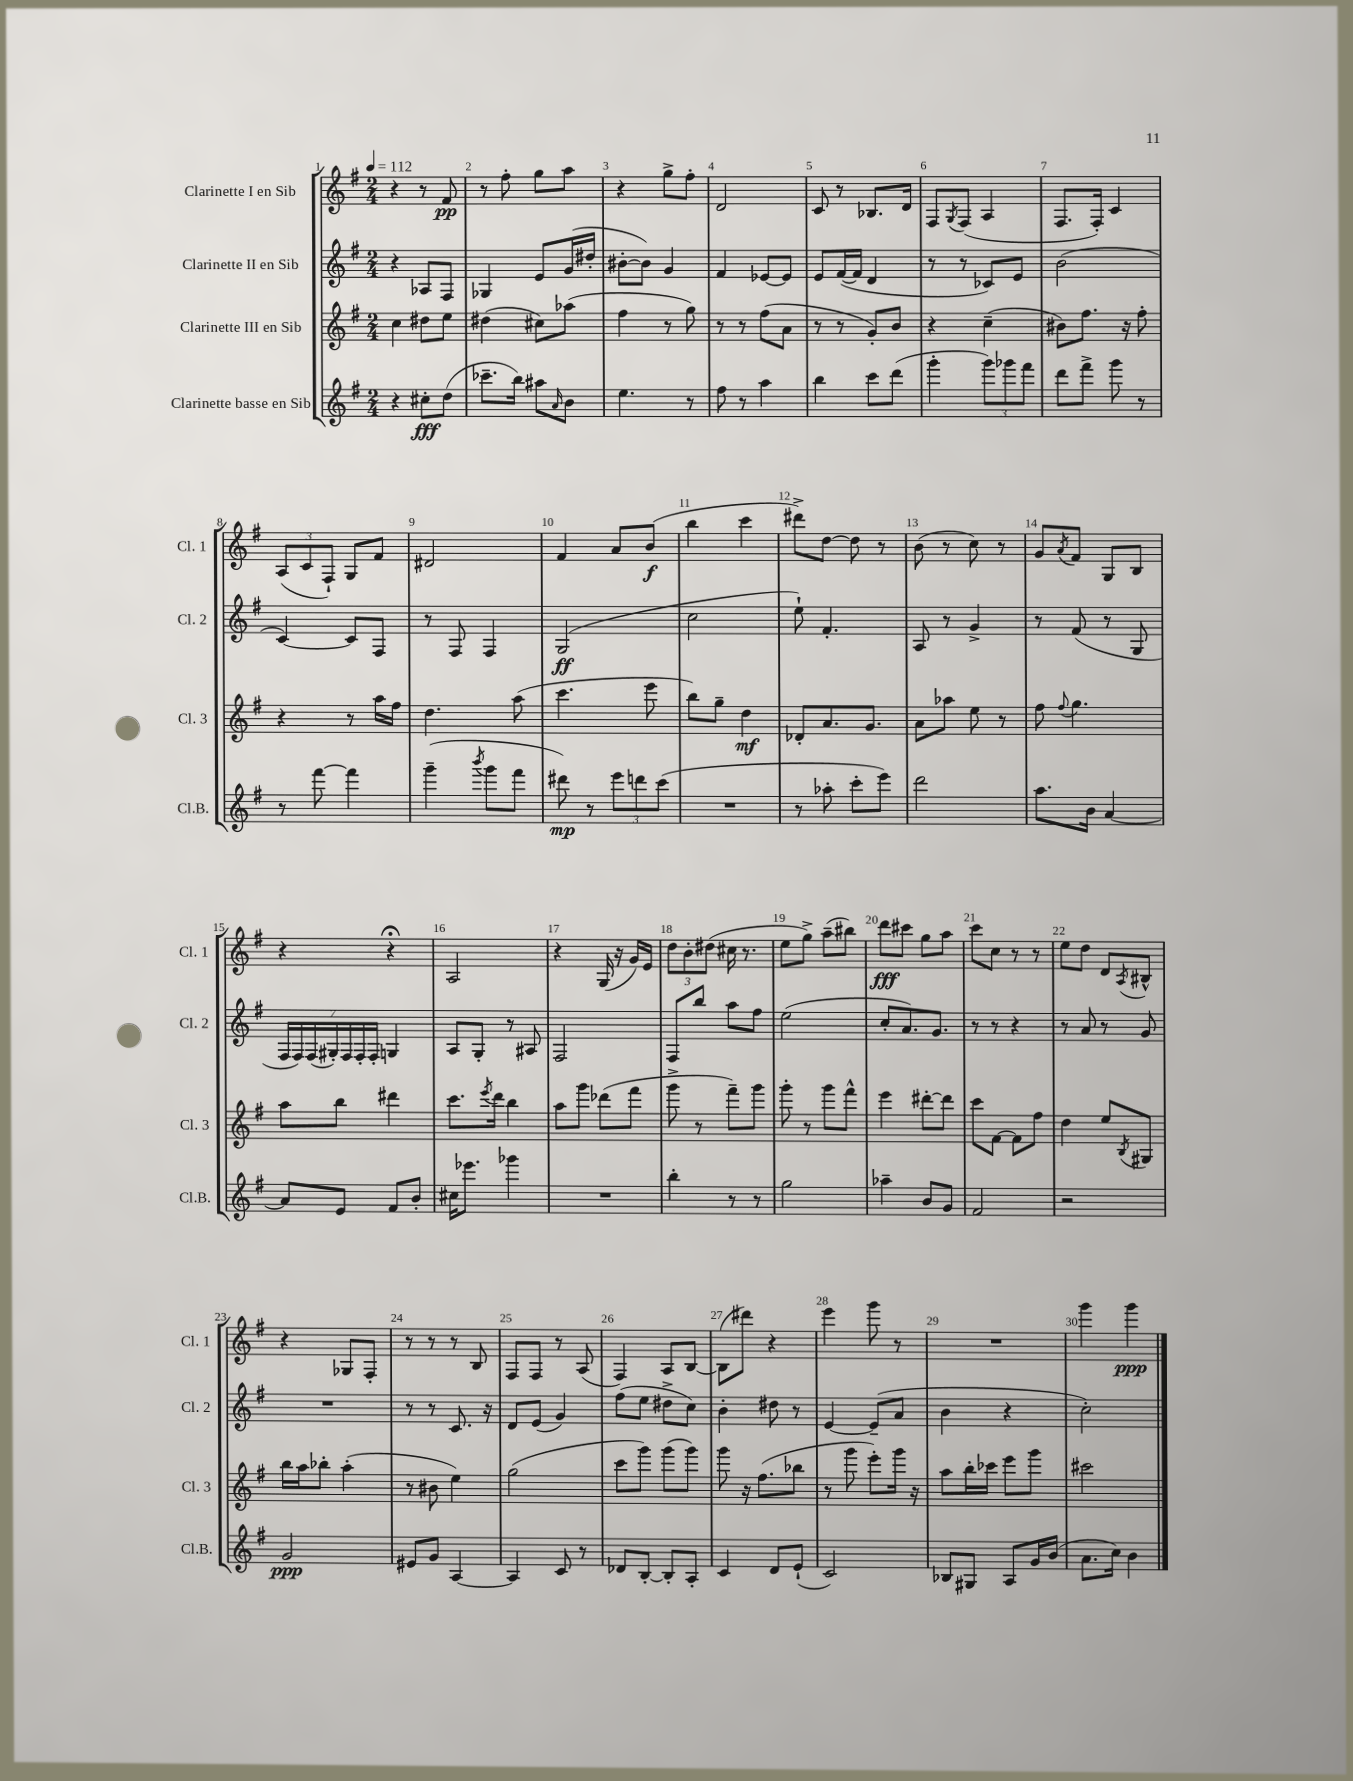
<<
\new StaffGroup <<
\new Staff = "s0" \with { instrumentName = "Clarinette I en Sib" shortInstrumentName = "Cl. 1" } {
    \clef treble \key g \major \numericTimeSignature \time 2/4 \tempo 4 = 112
    r4 r8 fis'8\pp |
    r8 fis''8-. g''8 a''8 |
    r4 g''8-> fis''8-. |
    d'2 |
    c'8 r8 bes8. d'16 |
    fis8 \acciaccatura { g8 } fis8( a4 |
    fis8. fis16-.) c'4 |
    \tuplet 3/2 { a8( c'8 fis8-!) } g8 fis'8 |
    dis'2 |
    fis'4 a'8 b'8\f( |
    b''4 c'''4 |
    dis'''8->) d''8~ d''8 r8 |
    b'8( r8 c''8) r8 |
    g'8 \acciaccatura { a'8 } fis'8 g8 b8 |
    r4 r4\fermata |
    a2 |
    r4 g16( r16 g'16) e'16 |
    \tuplet 3/2 { d''8 b'8-. dis''8( } cis''16 r8. |
    e''8 g''8->) a''8--( bis''8) |
    d'''8\fff cis'''8 g''8 a''8 |
    c'''8 c''8 r8 r8 |
    e''8 d''8 d'8 \acciaccatura { a8 } bis8-^ |
    r4 ges8 fis8-. |
    r8 r8 r8 b8 |
    fis8 fis8 r8 a8( |
    fis4) a8 b8~ |
    b8( dis'''8) r4 |
    e'''4 g'''8 r8 |
    R2 |
    g'''4 g'''4\ppp \bar "|." |
}
\new Staff = "s1" \with { instrumentName = "Clarinette II en Sib" shortInstrumentName = "Cl. 2" } {
    \clef treble \key g \major \numericTimeSignature \time 2/4
    r4 aes8 fis8 |
    ges4 e'8 g'16( dis''16-. |
    bis'8~-. bis'8) g'4 |
    fis'4 ees'8~ ees'8 |
    e'8 fis'16~( fis'16 d'4 |
    r8 r8 ces'8) e'8 |
    b'2( |
    c'4~) c'8 fis8 |
    r8 fis8 fis4 |
    g2\ff( |
    c''2 |
    e''8-!) fis'4.-. |
    a8 r8 g'4-> |
    r8 fis'8( r8 g8 |
    \tuplet 7/4 { fis16 fis16) fis16( gis16-.) fis16 fis16-. fis16-. } g4 |
    a8 g8-. r8 ais8 |
    fis2 |
    fis8 b''8 a''8 fis''8 |
    e''2( |
    c''8-. a'8.) g'8. |
    r8 r8 r4 |
    r8 a'8 r8 g'8 |
    R2 |
    r8 r8 c'8. r16 |
    d'8 e'8( g'4) |
    fis''8( e''8 dis''8-> c''8) |
    b'4-. dis''8 r8 |
    e'4~ e'8--( a'8 |
    b'4 r4 |
    c''2-.) \bar "|." |
}
\new Staff = "s2" \with { instrumentName = "Clarinette III en Sib" shortInstrumentName = "Cl. 3" } {
    \clef treble \key g \major \numericTimeSignature \time 2/4
    c''4 dis''8 e''8 |
    dis''4( cis''8) aes''8( |
    fis''4 r8 g''8) |
    r8 r8 fis''8( a'8 |
    r8 r8 g'8-.) b'8 |
    r4 c''4--( |
    bis'8) fis''8. r16 fis''8-. |
    r4 r8 a''16 fis''16 |
    d''4. a''8( |
    c'''4. e'''8 |
    b''8) g''8-- d''4\mf |
    des'8-. a'8. g'8. |
    a'8 aes''8 e''8 r8 |
    fis''8 \appoggiatura { fis''8 } g''4. |
    a''8 b''8 dis'''4 |
    c'''8. \acciaccatura { e'''8 } d'''16 b''4 |
    a''8 g'''8 des'''8( fis'''8 |
    g'''8-> r8 fis'''8--) g'''8 |
    g'''8-. r8 g'''8 fis'''8-^ |
    e'''4 dis'''8~-. dis'''8 |
    c'''8 fis'8~ fis'8 fis''8 |
    d''4 e''8 \acciaccatura { b8 } gis8 |
    b''16 a''16 bes''8-. a''4-.( |
    r8 bis'8 e''4) |
    g''2( |
    c'''8 g'''8) g'''8( g'''8) |
    g'''8 r16 fis''8.( bes''8 |
    r8 g'''8 e'''8-.) g'''16 r16 |
    a''8 b''16-. ces'''16 e'''8 g'''8 |
    cis'''2 \bar "|." |
}
\new Staff = "s3" \with { instrumentName = "Clarinette basse en Sib" shortInstrumentName = "Cl.B." } {
    \clef treble \key g \major \numericTimeSignature \time 2/4
    r4 cis''8-.\fff d''8( |
    ces'''8.-- b''16) ais''8 \grace { a'16 } b'8 |
    e''4. r8 |
    fis''8 r8 a''4 |
    b''4 c'''8 d'''8( |
    g'''4-. \tuplet 3/2 { g'''8) ges'''8 fis'''8 } |
    d'''8 fis'''8-> g'''8 r8 |
    r8 fis'''8~ fis'''4 |
    g'''4--( \acciaccatura { b'''8 } g'''8 fis'''8 |
    dis'''8\mp) r8 \tuplet 3/2 { e'''8 d'''8 c'''8( } |
    R2 |
    r8 aes''8-. c'''8-. e'''8) |
    d'''2 |
    a''8. b'16 a'4~ |
    a'8 e'8 fis'8 b'8-. |
    cis''16 ees'''8. ges'''4 |
    R2 |
    b''4-. r8 r8 |
    g''2 |
    aes''4-- b'8 g'8 |
    fis'2 |
    r2 |
    g'2\ppp |
    eis'8 g'8 a4~ |
    a4 c'8 r8 |
    des'8 b8~-. b8-. a8-. |
    c'4 d'8 e'8-!( |
    c'2) |
    bes8 gis8 a8 g'16 b'16( |
    a'8. c''16) b'4 \bar "|." |
}
>>
>>
\layout { \context { \Score \override BarNumber.break-visibility = ##(#f #t #t) barNumberVisibility = #all-bar-numbers-visible } }
